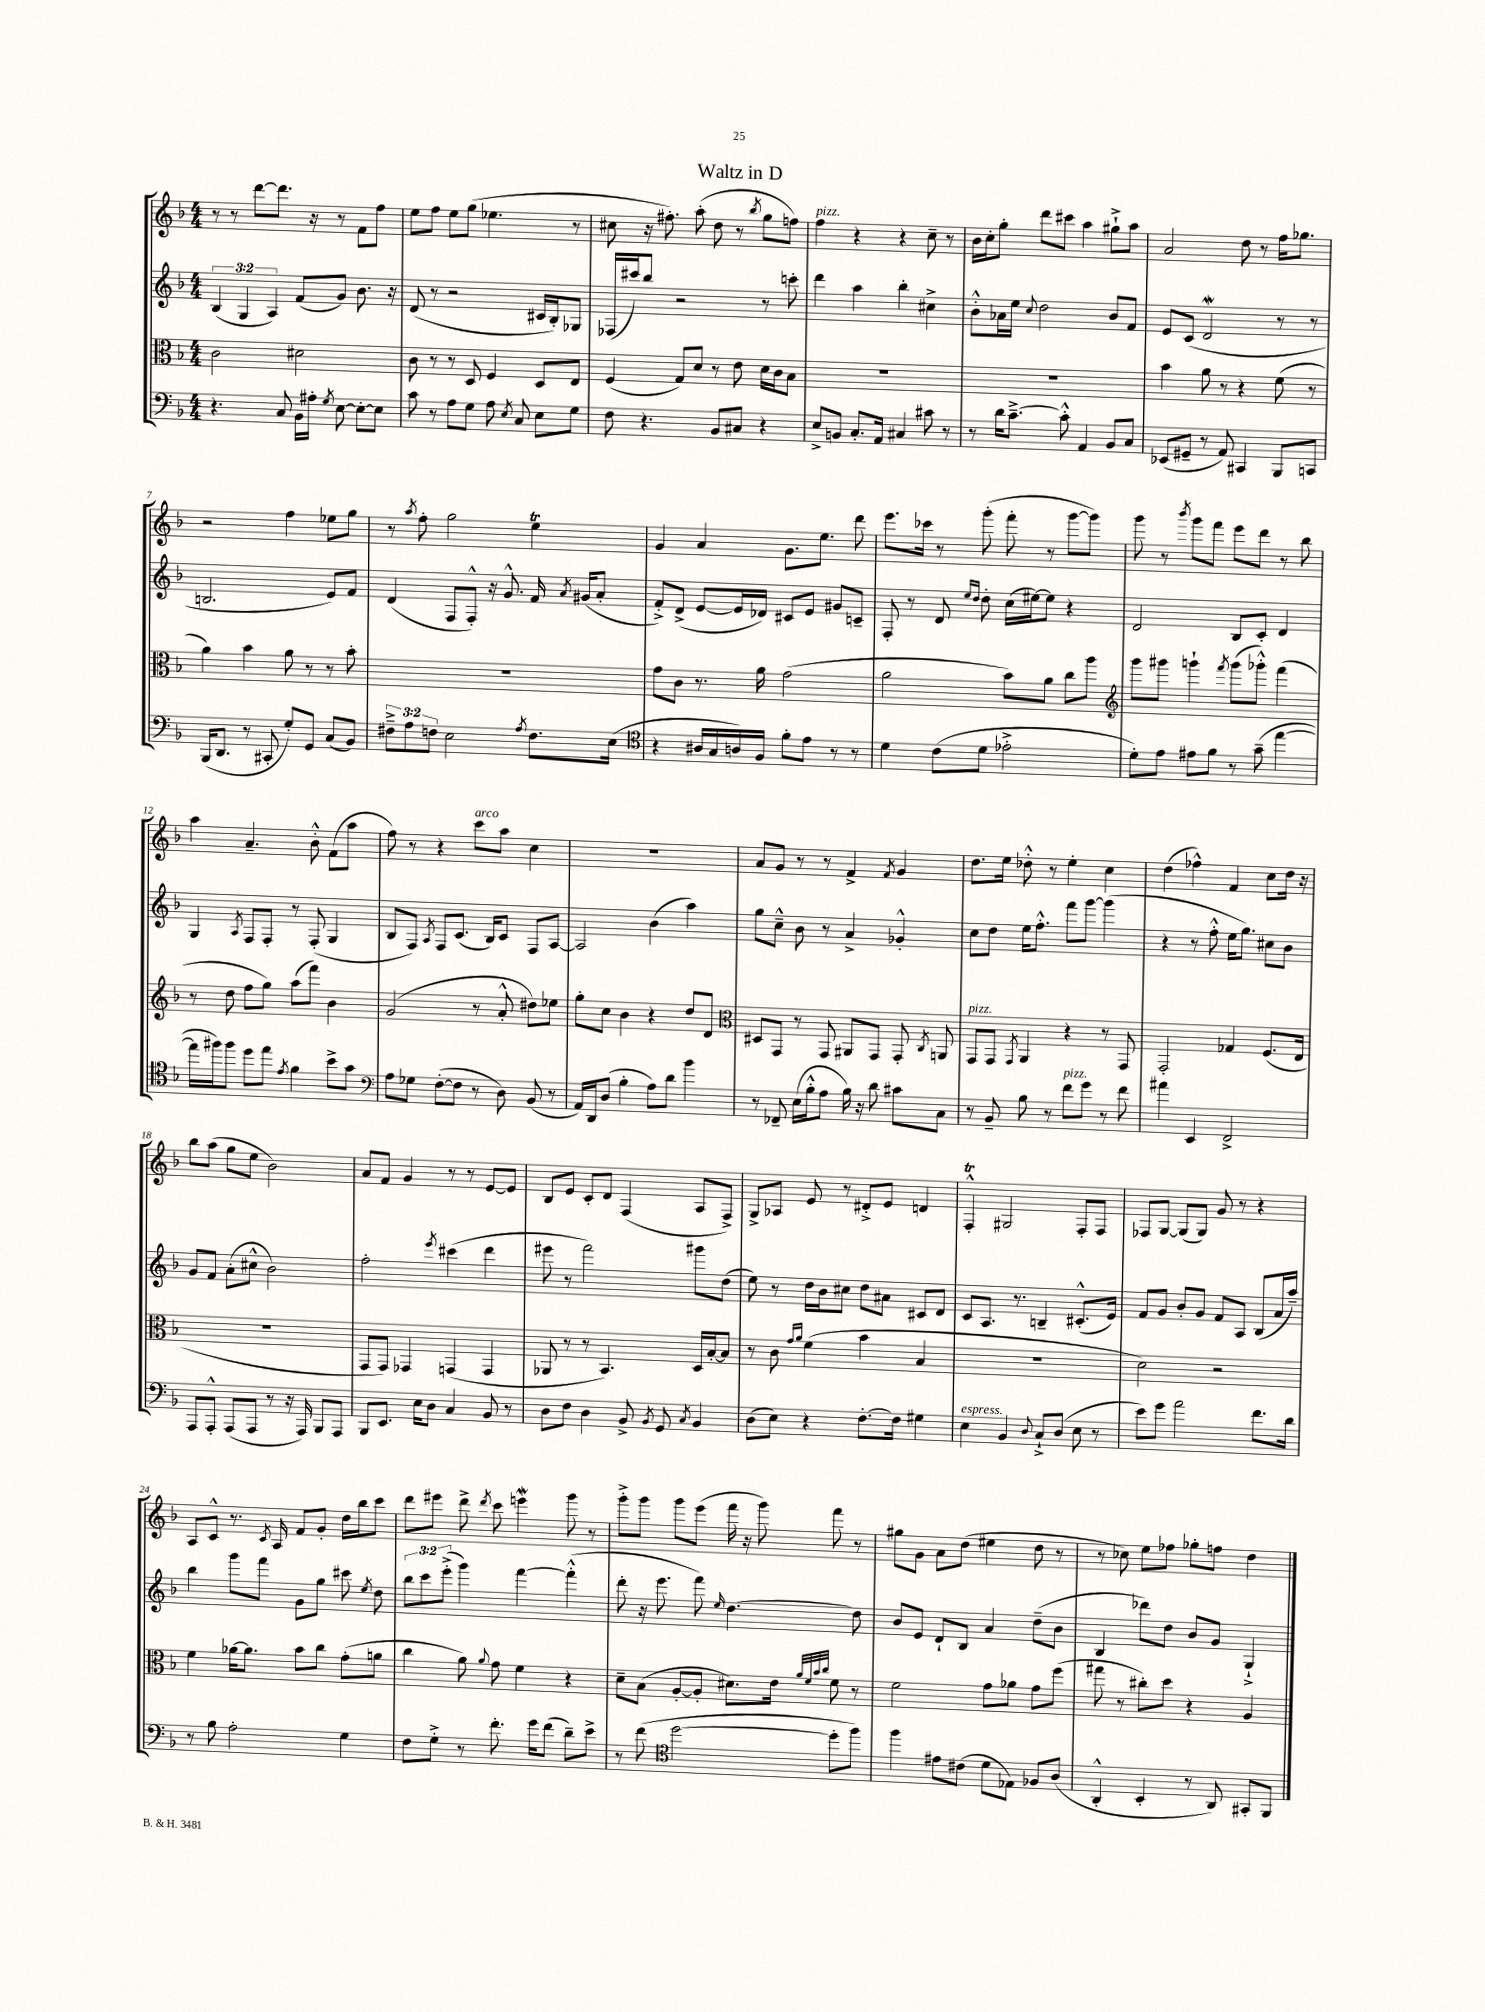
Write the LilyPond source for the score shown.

\header { title = "Waltz in D" }
<<
\new StaffGroup <<
\new Staff = "s0" {
    \clef treble \key f \major \numericTimeSignature \time 4/4
    \autoBeamOff r8 r8 d'''8[~ d'''8.] r16 r8 f'8[ f''8] |
    e''8[ f''8] e''8[ g''8]( ees''4. r8 |
    cis''8 r16 fis''8.-.) a''8-.( d''8 r8 \acciaccatura { bes''8 } g''8[ f''8]) |
    f''4^\markup { \italic "pizz." } r4 r4 c''8-- r8 |
    bes'16[ c''16-. g''8]-. d'''8[ cis'''8] a''4 gis''8[-!-> a''8] |
    a'2 d''8 r8 f''16[ ges''8.] |
    r2 f''4 ees''8[ g''8] |
    r8 \acciaccatura { a''8 } f''8-. g''2 e''4\trill |
    g'4 a'4 g'8.[ e''8.] d'''8 |
    e'''8.[ ces'''16] r8 g'''8-.( f'''8-. r8 g'''8[~ g'''8]) |
    g'''8 r8 \acciaccatura { bes'''8 } g'''8[ f'''8] e'''8[ d'''8] r8 bes''8 |
    a''4 a'4.-- bes'8-.-^ f'8[( a''8] |
    f''8) r8 r4 c'''8[^\markup { \italic "arco" } a''8] c''4 |
    R1 |
    a'8[ g'8] r8 r8 f'4-> \acciaccatura { f'8 } g'4 |
    d''8.[ e''16] des''8-.-^ r8 e''4-. c''4 |
    d''4( fes''4-^) f'4 c''8[ d''16] r16 |
    bes''8[ a''8]( g''8[ e''8] bes'2) |
    a'8[ f'8] g'4 r8 r8 e'8[~ e'8] |
    bes8[ e'8] c'8[-. d'8] f4( a8[ f8]->) |
    g8[-> aes8] e'8 r8 dis'8[-.-> e'8] d'4 |
    f4-.-^\trill gis2 f8[-. f8] |
    fes8[ g8]~ g8[( g8]) g'8 r8 r4 |
    a8[ c'8]-^ r8. \acciaccatura { c'8 } a16 f'8[ g'8]-. d''16[ bes''16 c'''8] |
    d'''8[ eis'''8] d'''8-> \acciaccatura { d'''8 } c'''8 e'''4\mordent g'''8 r8 |
    g'''8[-.-> g'''8] g'''8[ e'''8]( f'''16 r16 g'''8) f'''8 r8 |
    gis''8[ g'8] a'8[ d''8]( eis''4 d''8 r8 |
    r8 ces''8) e''8[ fes''8] ges''8[-. f''8] d''4 \bar "|." |
}
\new Staff = "s1" {
    \clef treble \key f \major \numericTimeSignature \time 4/4 \override Staff.TupletNumber.text = #tuplet-number::calc-fraction-text
    \autoBeamOff \tuplet 3/2 { bes4( g4 a4) } f'8[( g'8]) bes'8. r16 |
    d'8( r8 r2 cis'16[ bes16-.) ges8] |
    fes16[( cis'''16) bes''8] r2 r8 c'''8-. |
    d'''4 a''4 bes''4-. cis''4-> |
    bes'8[-.-^ aes'16 e''16] \appoggiatura { c''8 } d''2 bes'8[ f'8] |
    e'8[ c'8]( d'2\mordent r8 r8 |
    b2. e'8[) f'8] |
    d'4( f8[ f8]-.-^) r16 g'8.-^ f'16 \acciaccatura { a'8 } gis'16[( a'8]-. |
    f'8[-.->) d'8]->( e'8[~ e'16 des'16]) cis'8[ e'8] gis'8[ c'8]-- |
    f8-. r8 d'8 \grace { e''16[ d''16] } d''8-. c''16[( eis''16~) eis''8] r4 |
    d'2 bes8[ c'8]-. d'4 |
    g4 \acciaccatura { a8 } f8[ f8]-. r8 f8-.( g4 |
    bes8[ f8]) \acciaccatura { a8 } f8[ c'8.]( bes16[) c'8] f8[ a8]~ |
    a2 bes'4( a''4) |
    g''8[ c''8]---^ bes'8 r8 a'4-> ges'4-.-^ |
    c''8[ d''8] e''16[ f''8.]-.-^ f'''8[ g'''8]~ g'''4( |
    r4 r8 f''8-.-^ e''16[ g''8.]) cis''8[ bes'8] |
    g'8[ f'8] a'8[-.( cis''8]-^ bes'2) |
    f''2-. \acciaccatura { e'''8 } cis'''4( d'''4 |
    eis'''8 r8 f'''2) gis'''8[ d''8]( |
    e''8) r8 d''16[ bes'16 cis''8] d''8[ ais'8] cis'8[ d'8] |
    c'8[ a8.] r8. b4-- cis'8.[-.-^( e'16]) |
    f'8[ g'8] bes'8[-. g'8] f'8[ a8] bes8[( a'16 a''16]--) |
    bes''4 g'''8[ f'''8] g'8[ g''8] cis'''8 \acciaccatura { e''8 } d''8 |
    \tuplet 3/2 { bes''8[ c'''8 e'''8]-.->( } g'''4) f'''4~ f'''4-.-^( |
    d'''8-. r16 e'''8. f'''8) \grace { e''16 } d''4.~ d''8 |
    bes'8[ e'8] d'8[-! bes8] a'4 d''8[--( bes'8] |
    bes4 des'''8[) d''8] bes'8[ g'8] g4-!-> \bar "|." |
}
\new Staff = "s2" {
    \clef alto \key f \major \numericTimeSignature \time 4/4
    \autoBeamOff c'2 dis'2 |
    c'8 r8 r8 d8 f4 d8[ e8] |
    f4( g8[) d'8] r8 e'8 d'16[ c'16 bes8] |
    R1 |
    R1 |
    bes'4 a'8 r8 r4 f'8( r8 |
    a'4) bes'4 a'8 r8 r8 bes'8-. |
    R1 |
    g'8[ c'8] r8. a'16 g'2( |
    a'2 bes'8[) a'8] c''8[ a''8] |
    \clef treble g'''8[ gis'''8] g'''4-! \acciaccatura { f'''8 } g'''8[( ges'''8]-.-^) f'''4( |
    r8 d''8 f''8[ g''8]) a''8[( f'''8]) bes'4 |
    g'2( r8 a'8-.-^ dis''8[) ees''8] |
    g''8[-. c''8] bes'4 r4 d''8[ d'8] |
    \clef alto dis8[ g,8] r8 g,8 ais,8[ g,8] g,8-. \acciaccatura { c8 } a,8 |
    g,8[^\markup { \italic "pizz." } g,8] \acciaccatura { g,8 } a,4 r4 r8 g,8 |
    g,2-. ges4 f8.[( e16] |
    R1 |
    g,8[ g,8]) ges,4 g,4( g,4 |
    aes,8 r8 r8 bes,4.) d16[ bes16~-. bes8] |
    r8 c'8 \grace { g'16[ a'16] } f'4( bes'4 bes4 |
    R1 |
    d'2) r2 |
    f'4 aes'16[~ aes'8.] bes'8[ c''8] g'8[-.( a'8] |
    c''4 a'8) \appoggiatura { a'8 } g'8 f'4 r4 |
    d'8[-- bes8]( a8[~-. a8]-. dis'8.[) e'16] \grace { a'32[ f'32 bes'32 c''32] } f'8 r8 |
    f'2 g'8[ aes'8] g'8[ f''8]( |
    gis''8 r8 cis''8[-.) d''8] r4 a4 \bar "|." |
}
\new Staff = "s3" {
    \clef bass \key f \major \numericTimeSignature \time 4/4 \override Staff.TupletNumber.text = #tuplet-number::calc-fraction-text
    \autoBeamOff r4. c8 bes,16[ ais16]-. \acciaccatura { g8 } e8~ e8[~-. e8] |
    c'8 r8 a8[ g8] a8 \acciaccatura { e8 } c8 e8[ g8] |
    f8 r4. bes,8[ cis8] r4 |
    e8[-> b,8] c8.[-. a,16] cis4 cis'8 r8 |
    r8 d'16[ c'8.]~---> c'8-.-^ a,4 bes,8[ c8] |
    ees,8[( gis,8]-- r8 a,8) cis,4 bes,,8[ c,8] |
    bes,,16[( d,8.] r8 cis,8-. g8[-.) g,8] c8[( bes,8]) |
    \tuplet 3/2 { fis8[---> a8 f8] } e2 \acciaccatura { a8 } f8.[ e16]( |
    \clef tenor r4 ais16[ g16 a16) f16] f'8[-. e'8] r8 r8 |
    d'4 c'8[( d'8] ees'2-.-> |
    d'8[-.) e'8] eis'8[ f'8] r8 g'8--( e''4~ |
    e''16[ fis''16) fis''8] d''8[ e''8] \acciaccatura { e'8 } f'4 bes'8[-> g'8] |
    \clef bass a8[ ges8] f8[~-.( f8] r8 d8) bes,8( r8 |
    a,16[) d,16 d8]( bes4-. a8[) d'8] bes'4 |
    r8 fes,8-- e16[( bes16-.-^ a8] bes16) r16 d'8 cis'8[ c8] |
    r8 bes,8-- bes8 r8 f'8[^\markup { \italic "pizz." } g'8] r8 f'8 |
    ais'4 e,4 f,2-> |
    a,,8[ a,,8]-.-^ a,,8[( a,,8] r8 r16 a,,16) bes,,8[ a,,8] |
    bes,,8[ e,8.] e16[ d8] c4 bes,8 r8 |
    d8[ f8] d4 bes,8-> \acciaccatura { bes,8 } g,8 \acciaccatura { c8 } bes,4 |
    d8[( e8]) r4 f8.[~-. f16] gis4 |
    e4^\markup { \italic "espress." } bes,4 \appoggiatura { d8 } c8[-!-> d8]( e8 r8 |
    e'8[) g'8] a'2 f'8.[ d'16] |
    r8 bes8 a2-. g4 |
    f8[ g8]-.-> r8 f'8.-. g'16[ f'8]( d'8[--) e'8]-> |
    r8 f'8( \clef tenor d''2~ d''8[-. f''8]) |
    f''4 eis'8[ cis'8]( d'8[ ees8]) fes8[ a8]( |
    a,4-.-^ bes,4-. r8 a,8) gis,8[-. f,8] \bar "|." |
}
>>
>>
